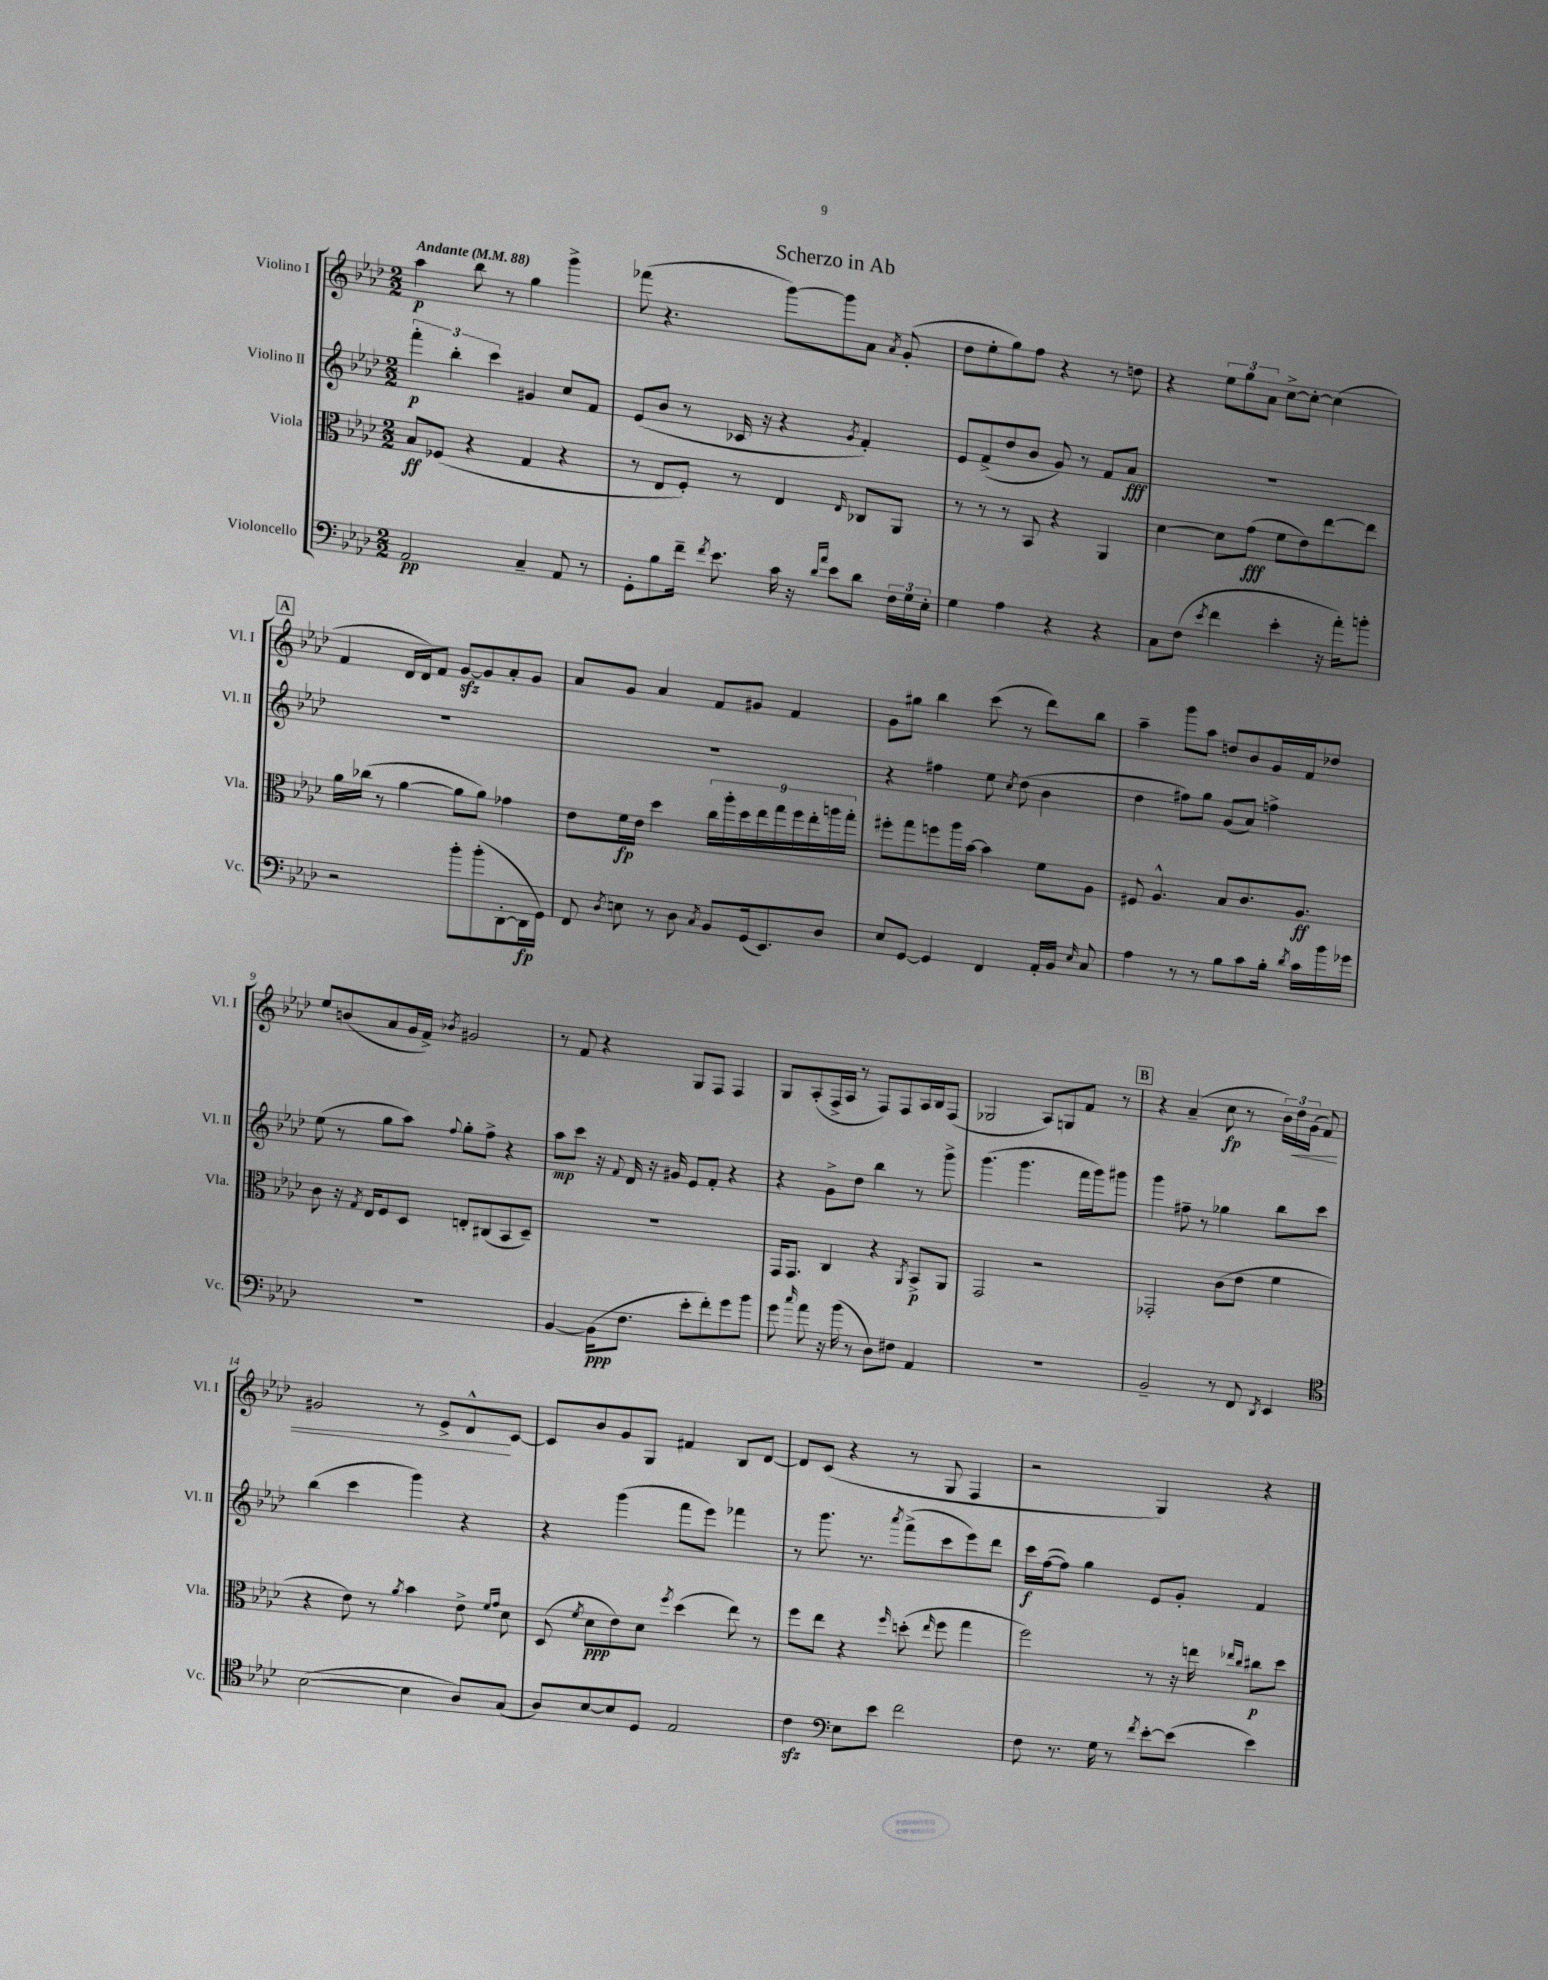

**kern	**kern	**kern	**kern
*staff4	*staff3	*staff2	*staff1
*clefF4	*clefC3	*clefG2	*clefG2
*k[b-e-a-d-]	*k[b-e-a-d-]	*k[b-e-a-d-]	*k[b-e-a-d-]
*M2/2	*M2/2	*M2/2	*M2/2
*MM88	*MM88	*MM88	*MM88
2AA-	8B-	6fff'	4aa-
.	(8F-	.	.
.	.	6bb-'	.
.	4r	.	8bb-
.	.	6ccc	.
.	.	.	8r
4C~	4G	4g#	4gg
8AA-	4r	8cc	4ggg^
8r	.	8f	.
=	=	=	=
8GG'	8r	(8e-	(8fff-
8B-	8E-	8b-	4.r
16f~	8F')	8r	.
8qf	.	.	.
8.e-	.	.	.
.	8r	16c-	.
.	.	16r	.
16c	4E-	4r	[8ggg)
16r	.	.	.
16qqd-	.	.	.
16qqa-	.	.	.
8e-	.	.	8ggg]
.	16qqE-	8qg	.
8d-	8C-	4f')	8a-
.	.	.	8qa-
24F	8AA-	.	(8g'
24G	.	.	.
24E-'	.	.	.
=	=	=	=
4G	8r	8e-	8dd-
.	8r	(8f^	8ee-'
4A-	8r	8dd-	8gg)
.	8BB-	8b-	8ff
4r	4r	8g)	4r
.	.	8r	.
4r	4AA-	8f	8r
.	.	8a-	8dd
=	=	=	=
8C	[4d-	1r	4r
(8F	.	.	.
8qe-	.	.	.
4f	8d-]	.	12ee-
.	.	.	12gg
.	(8g	.	.
.	.	.	12a-
4e-'	8f	.	[8cc^
.	8e-)	.	8cc'_
16r	[8ee-	.	(4cc]
16a-')	.	.	.
8b'	8ee-]	.	.
=	=	=	=
2r	16a-	1r	4f
.	(16cc-	.	.
.	8r	.	.
.	[4a-	.	16d-
.	.	.	16d-)
.	.	.	8f
8b-'	8a-]	.	[8g
(8b-'	8a-)	.	8g]
[8DD-'	4g-	.	8a-'
16DD-]	.	.	8g
16GG)	.	.	.
=	=	=	=
8FF	8e-	1r	8a-
8qD-	.	.	.
8E	16f	.	8g
.	16e-	.	.
8r	4dd-	.	4a-
8D-	.	.	.
8qC	.	.	.
8BB-	18cc	.	8f
.	18aa-'	.	.
.	18dd-	.	.
(16GG	.	.	8g#
.	18ee-	.	.
8.EE-)	.	.	.
.	18gg	.	.
.	.	.	4f
.	18ff	.	.
.	18ee-'	.	.
8D-	.	.	.
.	18aa	.	.
.	18gg'	.	.
=	=	=	=
8E-	8ff#'	4r	8g
[8GG	8gg	.	8gg#
4GG]	8ff	4ff#	4bb-
.	16aa-	.	.
.	[16b-	.	.
4FF	4b-]	8ee-	(8ccc
.	.	8qcc	.
.	.	(8dd-	8r
16AA-'	8f	4b-	8ddd-)
16BB-	.	.	.
16qqE-	.	.	.
8C	8A-	.	8bb-
=	=	=	=
4A-	8F#	4dd-	4aa-~
.	4.A-^^	.	.
8r	.	8ff#)	8ggg
8r	.	8gg	8aa-
8B-	8B-	(8g	8dd
8c	8.c	8a-)	8b-
16B-'	.	4ff^	16g
8qd-	.	.	.
16c	8.A-	.	16f
16b-	.	.	8dd-
16g-	.	.	.
=	=	=	=
1r	8c	(8ee-	8ee-
.	16r	8r	(8b
.	8qG	.	.
.	16E-	.	.
.	8F	8gg	8a-
.	8D-	8aa-)	16g
.	.	.	16f^)
.	.	8qqff	8qb-
.	8E'	8gg'	2g#
.	(8C#	8ff^	.
.	8BB-	4r	.
.	8D-~)	.	.
=	=	=	=
[4BB-	1r	8aa-	8r
.	.	8ccc	8f
(16BB-]	.	16r	4r
.	.	8qqf	.
8.F	.	16d-	.
.	.	16r	.
.	.	16g#	.
8e-'	.	8e-	8G
8f')	.	8f'	8F
8g	.	4r	4F
8b-	.	.	.
=	=	=	=
8g	16GG	4r	8G
.	8.GG	.	.
16qqcc	.	.	.
8a-	.	.	(8A-'
16r	4C	8g^	16F^
(16b-	.	.	16A-
8r	.	8dd-	8r
8D-)	4r	4bb-	8F)
8F#	.	.	8F
.	8qAA-	.	.
4AA-	8BB-^	8r	16A-
.	.	.	16B-
.	8AA-	8ggg^	(8F
=	=	=	=
1r	2GG	(4.ggg	2G-
.	.	4.ggg	.
.	2r	.	8A-)
.	.	.	8G
.	.	16fff	8f
.	.	16ggg)	.
.	.	8ggg#	8r
=	=	=	=
2BB-~	2GG-'	4ggg	4r
.	.	8ff#~	(4a-~
.	.	8r	.
8r	(8c	4gg-	8cc
8FF	8e-	.	8r
8qDD-	.	.	.
4EE-	4f	8bb-	24b-)
.	.	.	24dd-
.	.	.	(24g
.	.	8ccc	8f)
=	=	=	=
*clefC4	*	*	*
([2B-	4r	(4bb-	2g#
.	8e-)	4ccc	.
.	8r	.	.
.	8qa-	.	.
4B-]	4b-	4ggg)	8r
.	.	.	8e-^
8A-)	8e-^	4r	8d-^^
.	16qqf	.	.
.	16qqg	.	.
(8G	8d-	.	[8c
=	=	=	=
8A-)	(8D-	4r	8c]
.	8qf	.	.
[8B-	8d-	.	8b-
8B-]	8e-)	(4ggg	8g
8D-	8d-	.	8G
.	8qff	.	.
2E-	(4dd-	8fff	4f#
.	.	8eee-)	.
.	8ee-)	4fff-	8B-
.	8r	.	[8d-
=	=	=	=
4c	8ff	8r	8d-]
.	8ee-	8.ggg	(8c
*clefF4	*	*	*
8E-	4r	.	4r
.	.	8.r	.
8e-	.	.	.
.	16qqff	8qaaa-	.
2f	(8dd'	(8fff^	8r
.	16qqee-	.	.
.	8ff	8ccc	8G
.	4gg	8eee-)	4F
.	.	8ddd-	.
=	=	=	=
8F	2ff)	16ccc	2r
.	.	([16ff	.
8.r	.	8ff])	.
.	.	4gg	.
16G	.	.	.
8r	.	.	.
8qf	.	.	.
[8e-'	8r	8e-	4G)
(8e-]	16r	8g'	.
.	16ee	.	.
.	16qqee-	.	.
.	16qqcc	.	.
4e-)	8cc#	4f	4r
.	8dd-	.	.
==	==	==	==
*-	*-	*-	*-
